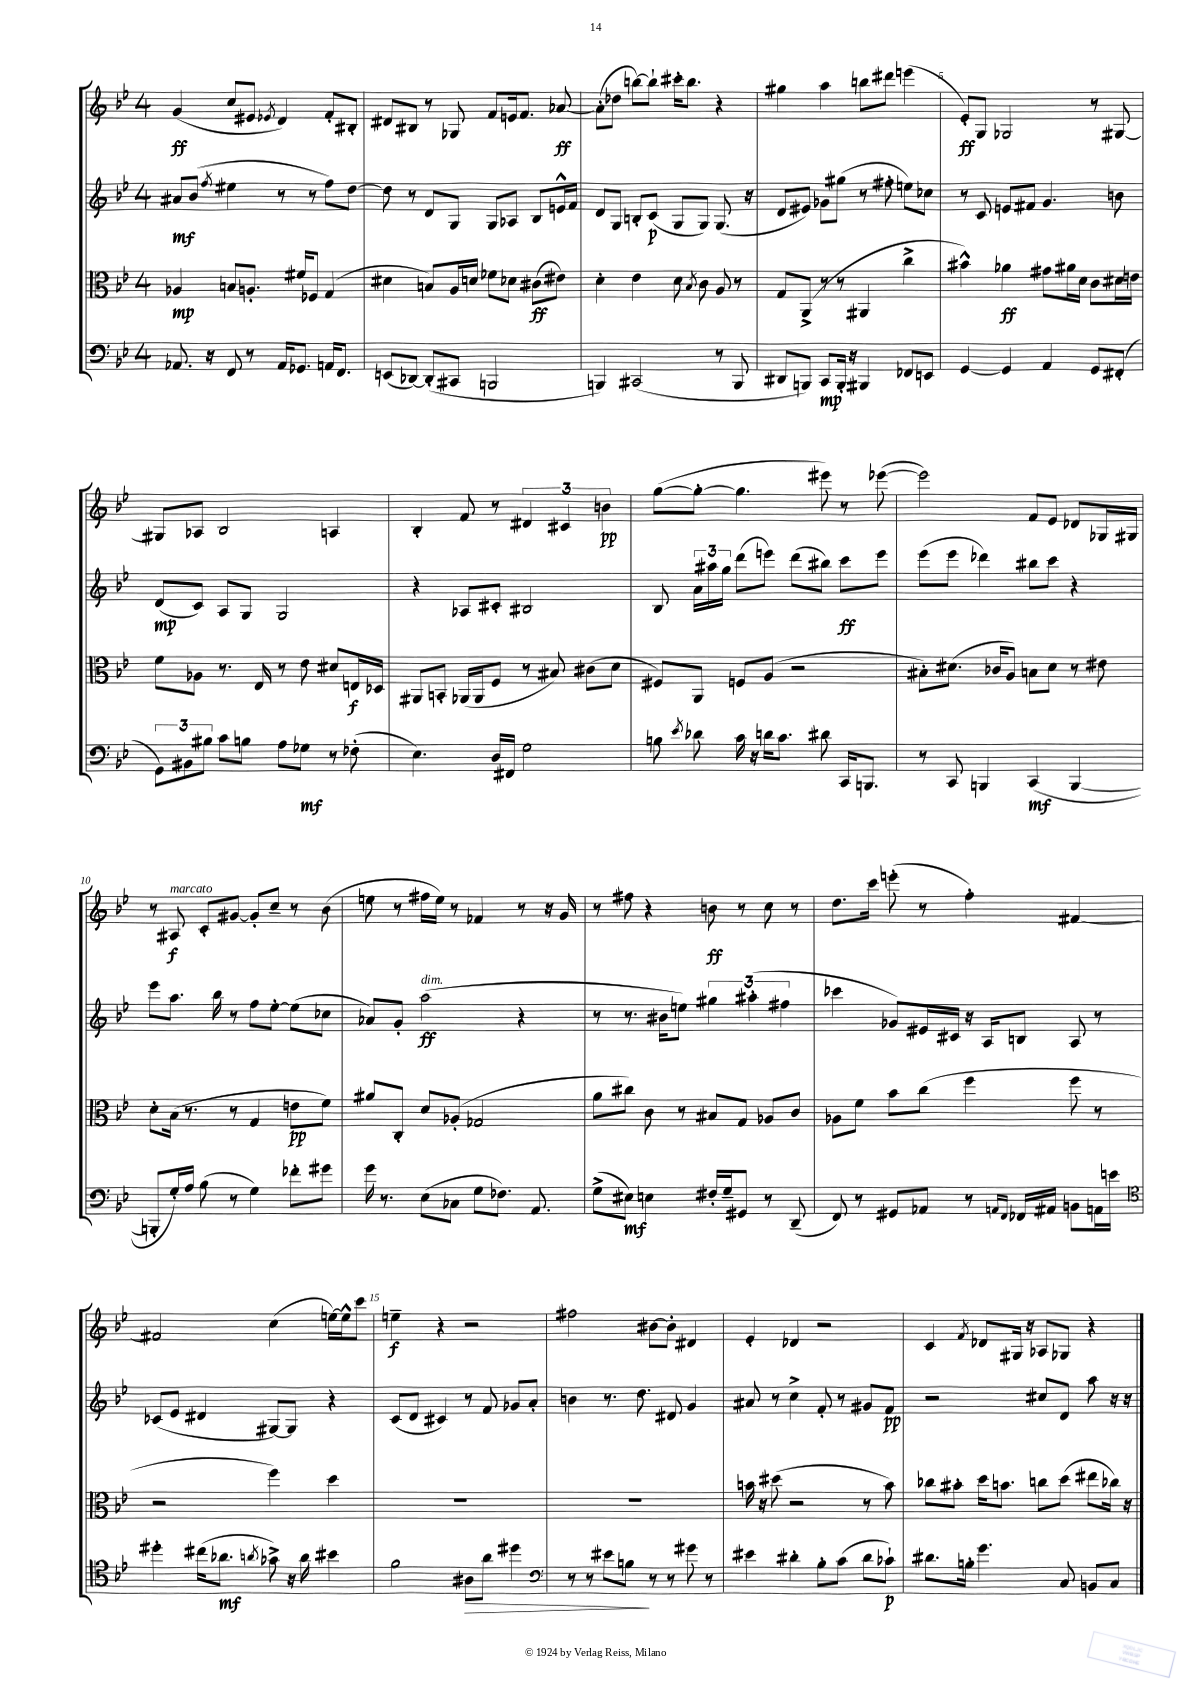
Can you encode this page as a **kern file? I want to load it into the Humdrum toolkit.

**kern	**dynam	**kern	**dynam	**kern	**dynam	**kern	**dynam
*part4	*part4	*part3	*part3	*part2	*part2	*part1	*part1
*staff4	*staff4	*staff3	*staff3	*staff2	*staff2	*staff1	*staff1
*clefF4	*	*clefC3	*	*clefG2	*	*clefG2	*
*k[b-e-]	*	*k[b-e-]	*	*k[b-e-]	*	*k[b-e-]	*
*M4/4	*	*M4/4	*	*M4/4	*	*M4/4	*
=1	=1	=1	=1	=1	=1	=1	=1
8.AA-X/	.	4A-X/	mp	8a#X/L	mf	(4g/	ff
.	.	.	.	(8b-/J	.	.	.
16r	.	.	.	.	.	.	.
.	.	.	.	8qff/	.	.	.
8FF/	.	8Bn/L	.	4ee#X\	.	8cc/L	.
8r	.	8.An'/J	.	.	.	8e#X/J	.
.	.	.	.	.	.	8qe-X/	.
16AA-/KL	.	.	.	8r	.	4d/)	.
8.GG-X/J	.	16f#X/KL	.	.	.	.	.
.	.	8F-X/J	.	8r	.	.	.
16AAn/KL	.	(4G/	.	8ff\L)	.	8f'/L	.
8.FF/J	.	.	.	.	.	.	.
.	.	.	.	[8dd\J	.	8B#X'/J	.
=2	=2	=2	=2	=2	=2	=2	=2
(8EEn/L	.	4d#X\	.	8dd\]	.	8d#X/L	.
[8DD-X/J)	.	.	.	8r	.	8B#X/J	.
(8DD-'/L]	.	8Bn/L)	.	8d/L	.	8r	.
8CC#X/J	.	16A/L	.	8G/J	.	8G-X/	.
.	.	16dn/JJ	.	.	.	.	.
2BBBn/	.	8f-X\L	.	8G/L	.	8f/L	.
.	.	8d-X\J	.	8A-X/J	.	16en/k	.
.	.	.	.	.	.	8.f/J	.
.	.	(8c#X\L	ff	8B-/L	.	.	.
.	.	8e#X\J)	.	16en^^/L	.	[8a-X/	ff
.	.	.	.	16f/JJ	.	.	.
=3	=3	=3	=3	=3	=3	=3	=3
4BBBn/)	.	4d'\	.	8d/L	.	(8a-'\L]	.
.	.	.	.	8G/J	.	8dd-X\J	.
(2CC#X/	.	4e-\	.	8Bn'/L	.	[8bbn\L)	.
.	.	.	.	(8c/J	p	8bb`\J]	.
.	.	8d\	.	8G/L	.	16ccc#X'\KL	.
.	.	.	.	.	.	8.bb\J	.
.	.	8qB-/	.	.	.	.	.
.	.	8c\	.	8G/J)	.	.	.
8r	.	8A/	.	(8.G/	.	4r	.
8BBB/	.	8r	.	.	.	.	.
.	.	.	.	16r	.	.	.
=4	=4	=4	=4	=4	=4	=4	=4
8DD#X/L	.	8G/L	.	8d/L	.	4gg#X\	.
8BBBn/J)	.	(8AA^/J	.	8e#X/J)	.	.	.
8CC/L	mp	8r	.	8g-X\L	.	4aa\	.
16BBB'/Jk	.	8r	.	(8gg#X\J	.	.	.
16r	.	.	.	.	.	.	.
4BBB#X/	.	4AA#X/	.	8r	.	8bbn\L	.
.	.	.	.	8ff#X'\	.	8ddd#X\J	.
8FF-X/L	.	4cc^\	.	8een\L)	.	(4eeen\	.
8EEn/J	.	.	.	8cc-X\J	.	.	.
=5	=5	=5	=5	=5	=5	=5	=5
[4GG/	.	4b#X^^\)	.	8r	.	8e-'/L)	ff
.	.	.	.	8c/	.	8G/J	.
4GG/]	.	4a-X\	ff	8en/L	.	2G-X/	.
.	.	.	.	8f#X/J	.	.	.
4AA/	.	8g#X\L	.	4.g/	.	.	.
.	.	16a#X\L	.	.	.	.	.
.	.	16d\JJ	.	.	.	.	.
8GG/L	.	8c\L	.	.	.	8r	.
(8FF#X'/J	.	16d#X\L	.	8bn\	.	[8G#X/	.
.	.	16en\JJ	.	.	.	.	.
!!LO:LB:g=z
=6	=6	=6	=6	=6	=6	=6	=6
12GG\L)	.	8f\L	.	(8d/L	mp	8G#X/L]	.
12BB#X\	.	.	.	.	.	.	.
.	.	8A-X\J	.	8c/J)	.	8A-X/J	.
12B#X\J	.	.	.	.	.	.	.
8c\L	.	8.r	.	8A/L	.	2B-/	.
8Bn\J	.	.	.	8G/J	.	.	.
.	.	16E-/	.	.	.	.	.
8A\L	.	8r	.	2G/	.	.	.
8G-X\J	mf	8e-\	.	.	.	.	.
8r	.	8d#X/L	.	.	.	4An/	.
(8F-X'\	.	16En/L	f	.	.	.	.
.	.	16D-X/JJ	.	.	.	.	.
=7	=7	=7	=7	=7	=7	=7	=7
4.E-\)	.	8AA#X/L	.	4r	.	4B-'/	.
.	.	8BBn'/J	.	.	.	.	.
.	.	(16AA-X/LL	.	8A-X/L	.	8f/	.
.	.	16AA-/J	.	.	.	.	.
16D/LL	.	8F/J	.	8c#X'/J	.	8r	.
16FF#X/JJ	.	.	.	.	.	.	.
2G\	.	8r	.	2B#X/	.	6d#X/	.
.	.	8B#X/)	.	.	.	.	.
.	.	.	.	.	.	6c#X/	.
.	.	(8c#X\L	.	.	.	.	.
.	.	.	.	.	.	6bn\	pp
.	.	8d\J	.	.	.	.	.
=8	=8	=8	=8	=8	=8	=8	=8
8Bn\	.	8F#X/L)	.	8B-/	.	([8gg\L	.
8qe-/	.	.	.	.	.	.	.
8d-X\	.	8AA/J	.	24a\LL	.	8gg'\J_	.
.	.	.	.	24aa#X\	.	.	.
.	.	.	.	24gg\JJ	.	.	.
16c\	.	8Fn/L	.	(8ddd\L	.	4.gg\]	.
16r	.	.	.	.	.	.	.
16dn\KL	.	(8A/J	.	8eeen\J)	.	.	.
8.c\J	.	.	.	.	.	.	.
.	.	2r	.	(8ddd\L	.	.	.
8d#X\	.	.	.	8bb#X\J)	.	8eee#X\)	.
16CC/KL	.	.	.	8ccc\L	ff	8r	.
8.BBBn/J	.	.	.	.	.	.	.
.	.	.	.	8eee\J	.	([8eee-X\	.
=9	=9	=9	=9	=9	=9	=9	=9
8r	.	8B#X'\L)	.	(8eee-\L	.	2eee-\])	.
8CC/	.	(8.d#X\J	.	8eee-\J	.	.	.
4BBBn/	.	.	.	4ddd-X\)	.	.	.
.	.	16c-X/KL	.	.	.	.	.
.	.	8A/J)	.	.	.	.	.
(4CC/	mf	8Bn\L	.	8bb#X\L	.	8f/L	.
.	.	8d#\J	.	8ccc\J	.	8e-/J	.
[4BBB/	.	8r	.	4r	.	8d-X/L	.
.	.	8e#X\	.	.	.	16G-X/L	.
.	.	.	.	.	.	16G#X/JJ	.
!!LO:LB:g=z
=10	=10	=10	=10	=10	=10	=10	=10
8BBBn'/L]	.	8d'\L	.	8eee-\L	.	8r	.
!	!	!	!	!	!	!LO:TX:a:i:t=marcato	!
16G'/L)	.	(16B-\Jk	.	8.aa\J	.	8A#X/	f
16A/JJ	.	8.r	.	.	.	.	.
(8B-\	.	.	.	.	.	8c'/L	.
.	.	.	.	16bb-\	.	.	.
8r	.	8r	.	8r	.	[8g#X/J	.
4G\)	.	4G/	.	8ff\L	.	8g#'/L]	.
.	.	.	.	[8ee-'\J	.	8cc~/J	.
8f-X'\L	.	8en\L	pp	(8ee-\L]	.	8r	.
8g#X\J	.	8f\J)	.	8cc-X\J	.	(8b-\	.
=11	=11	=11	=11	=11	=11	=11	=11
16g\	.	8a#X/L	.	8a-X/L)	.	8een\	.
8.r	.	.	.	.	.	.	.
.	.	8C'/J	.	8g'/J	.	8r	.
!	!	!	!	!LO:TX:a:i:t=dim.	!	!	!
(8E-\L	.	8d/L	.	(2aa\	ff	16ff#X\LL	.
.	.	.	.	.	.	16ee\JJ)	.
8C-X\J	.	(8A-X'/J	.	.	.	8r	.
8G\L	.	2G-X/	.	.	.	4f-X/	.
8.F-X\J)	.	.	.	.	.	.	.
.	.	.	.	4r	.	8r	.
8.AA/	.	.	.	.	.	.	.
.	.	.	.	.	.	16r	.
.	.	.	.	.	.	16g/	.
=12	=12	=12	=12	=12	=12	=12	=12
(8G^\L	.	8a\L	.	8r	.	8r	.
8E#X\J)	mf	8cc#X\J)	.	8.r	.	8ff#X\	.
4En\	.	8c\	.	.	.	4r	.
.	.	.	.	16b#X\KL	.	.	.
.	.	8r	.	8een\J)	.	.	.
16F#X'/LL	.	8B#X/L	.	6gg#X\	.	8bn\	ff
16G~/J	.	.	.	.	.	.	.
8GG#X/J	.	8G/J	.	.	.	8r	.
.	.	.	.	(6aa#X'\	.	.	.
8r	.	8A-X/L	.	.	.	8cc\	.
.	.	.	.	6ff#X\	.	.	.
(8DD~/	.	8c/J	.	.	.	8r	.
=13	=13	=13	=13	=13	=13	=13	=13
8FF/)	.	8A-X\L	.	4ccc-X\	.	8.dd\L	.
8r	.	8f\J	.	.	.	.	.
.	.	.	.	.	.	16ccc\Jk	.
8GG#X/L	.	8b-\L	.	8g-X/L)	.	(8eeen'\	.
8AA-X/J	.	(8cc\J	.	16e#X/L	.	8r	.
.	.	.	.	16c#X/JJ	.	.	.
8r	.	4ff\	.	16r	.	4ff'\)	.
.	.	.	.	16A/KL	.	.	.
16qqAAn/LL	.	.	.	.	.	.	.
16qqFF/JJ	.	.	.	.	.	.	.
16FF-X/LL	.	.	.	8Bn/J	.	.	.
16AA#X/JJ	.	.	.	.	.	.	.
8BBn\L	.	8ff\	.	8A/	.	[4f#X/	.
16AAn\L	.	8r	.	8r	.	.	.
16en\JJ	.	.	.	.	.	.	.
!!LO:LB:g=z
=14	=14	=14	=14	=14	=14	=14	=14
*clefC4	*	*	*	*	*	*	*
4dd#X'\	.	2r	.	(8c-X/L	.	2f#X/]	.
.	.	.	.	8e-/J	.	.	.
(16cc#X\KL	.	.	.	4d#X/	.	.	.
8.a-X\J	mf	.	.	.	.	.	.
8qan/	.	.	.	.	.	.	.
8g-X^\)	.	4ff\)	.	[8G#X/L)	.	(4cc\	.
16r	.	.	.	8G#/J]	.	.	.
16a\	.	.	.	.	.	.	.
4b#X\	.	4dd\	.	4r	.	[16een\LL)	.
.	.	.	.	.	.	16ee^^\J]	.
.	.	.	.	.	.	8ccc\J	.
=15	=15	=15	=15	=15	=15	=15	=15
2f\	.	1r	.	(8c/L	.	4een~\	f
.	.	.	.	8d/J	.	.	.
.	.	.	.	4c#X/)	.	4r	.
!	!LO:HP:b	!	!	!	!	!	!
8A#X\L	>	.	.	8r	.	2r	.
8a\J	.	.	.	8f/	.	.	.
4dd#X\	.	.	.	8g-X/L	.	.	.
.	.	.	.	8a'/J	.	.	.
=16	=16	=16	=16	=16	=16	=16	=16
*clefF4	*	*	*	*	*	*	*
8r	.	1r	.	4bn\	.	2ff#X\	.
8r	.	.	.	.	.	.	.
8e#X\L	.	.	.	8.r	.	.	.
8Bn\J	.	.	.	.	.	.	.
.	.	.	.	8.dd\	.	.	.
8r	]	.	.	.	.	[8b#X\L	.
8r	.	.	.	8d#X/	.	8b#'\J]	.
8g#X\	.	.	.	4g/	.	4d#X/	.
8r	.	.	.	.	.	.	.
=17	=17	=17	=17	=17	=17	=17	=17
4e#X\	.	16bn\	.	8a#X/	.	4e-'/	.
.	.	16r	.	.	.	.	.
.	.	(8dd#X\	.	8r	.	.	.
4d#X'\	.	2r	.	4cc^\	.	4d-X/	.
8B-'\L	.	.	.	8f'/	.	2r	.
(8c\J	.	.	.	8r	.	.	.
8d#\L	.	8r	.	8g#X/L	.	.	.
8c-X`\J)	p	8b\)	.	8f/J	pp	.	.
=18	=18	=18	=18	=18	=18	=18	=18
8.d#X\L	.	8cc-X\L	.	2r	.	4c/	.
.	.	8b#X'\J	.	.	.	.	.
16Bn'\Jk	.	.	.	.	.	.	.
.	.	.	.	.	.	8qf/	.
4.g\	.	16dd\KL	.	.	.	8d-X/L	.
.	.	8.bn\J	.	.	.	.	.
.	.	.	.	.	.	16G#X/Jk	.
.	.	.	.	.	.	16r	.
.	.	8ccn\L	.	8cc#X/L	.	8A-X/L	.
8C/	.	(8dd\J	.	8d/J	.	8G-X/J	.
8BBn/L	.	8ee#X\L	.	8aa\	.	4r	.
8C/J	.	16cc-X\Jk)	.	16r	.	.	.
.	.	16r	.	16r	.	.	.
==	==	==	==	==	==	==	==
*-	*-	*-	*-	*-	*-	*-	*-
